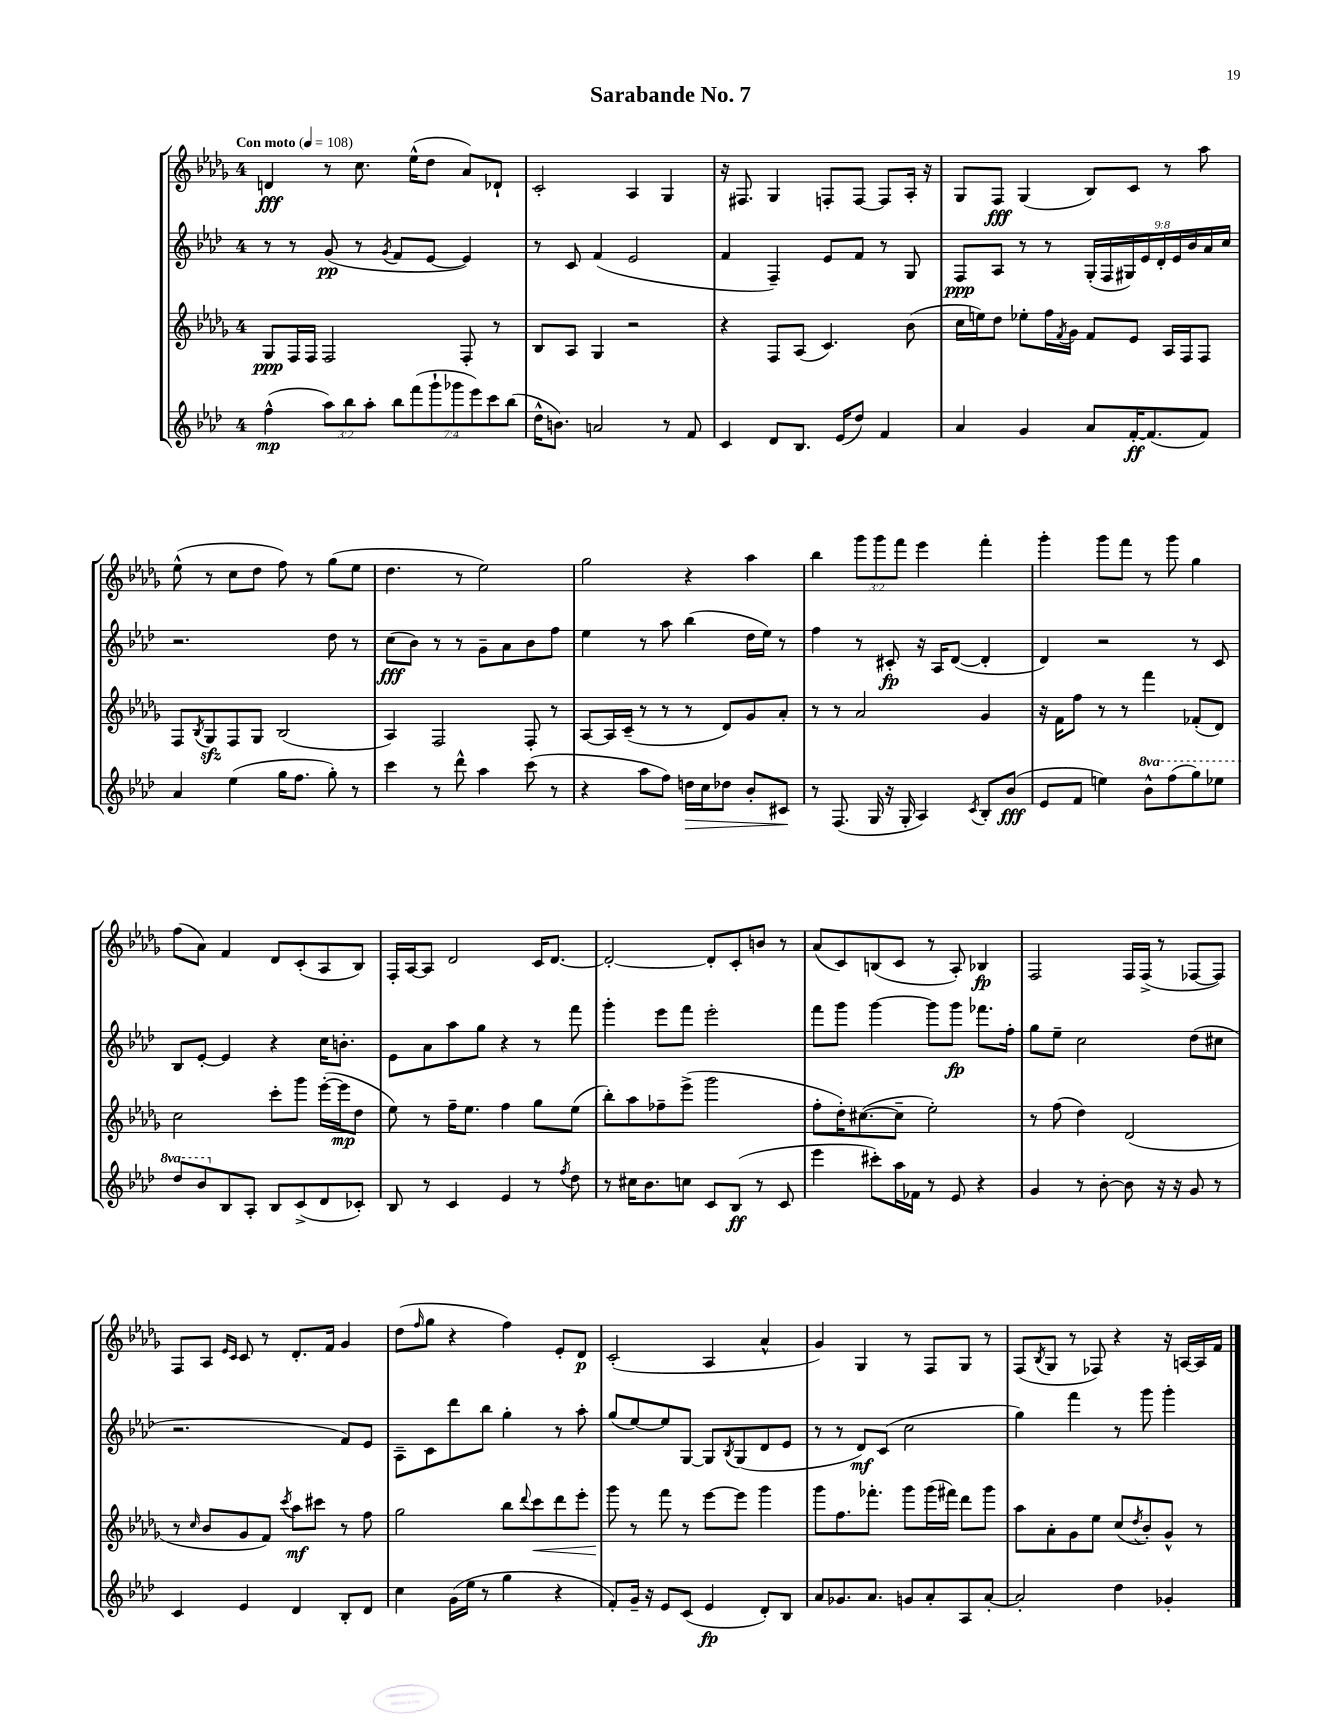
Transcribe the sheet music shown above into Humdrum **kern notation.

**kern	**kern	**kern	**kern
*staff4	*staff3	*staff2	*staff1
*clefG2	*clefG2	*clefG2	*clefG2
*k[b-e-a-d-]	*k[b-e-a-d-g-]	*k[b-e-a-d-]	*k[b-e-a-d-g-]
*M4/4	*M4/4	*M4/4	*M4/4
*MM108	*MM108	*MM108	*MM108
(4ff^^\	8G-/L	8r	4d/
.	16F/L	8r	.
.	16F/JJ	.	.
12aa-\L)	2F/	(8g/	8r
12bb-\	.	.	.
.	.	8r	8.cc\
12aa-'\J	.	.	.
.	.	8qg/	.
14bb-\L	.	8f/L	.
.	.	.	(16ee-^^\LK
(14fff\	.	.	.
.	.	[8e-/J	8dd-\J
14ggg`\	.	.	.
14ggg-\	.	.	.
.	8F'/	4e-/])	8a-/L)
14eee-\)	.	.	.
14ccc\	.	.	.
.	8r	.	8d-`/J
(14bb-\J	.	.	.
=	=	=	=
16dd-^^\LK	8B-/L	8r	2c'/
8.b\J)	.	.	.
.	8A-/J	8c/	.
2a/	4G-/	(4f/	.
.	2r	2e-/	4A-/
8r	.	.	4G-/
8f/	.	.	.
=	=	=	=
4c/	4r	4f/	16r
.	.	.	8.F#/
8d-/L	8F/L	4F~/)	4G-/
8.B-/J	(8A-/J	.	.
.	4.c/)	8e-/L	8F'/L
(16e-/LK	.	.	.
8dd-/J)	.	8f/J	[8F/J
4f/	.	8r	8F/]L
.	(8b-\	8G/	16A-'/Jk
.	.	.	16r
=	=	=	=
4a-/	16cc\LL	8F/L	8G-/L
.	16ee\J)	.	.
.	8dd-\J	8A-/J	8F/J
4g/	8ee-'\L	8r	(4G-/
.	16ff\L	8r	.
.	8qf/	.	.
.	16g-\JJ	.	.
8a-/L	8f/L	(18G'/LL	8B-/L)
.	.	18F/	.
.	.	18G#/)	.
[16f'/K	8e-/J	.	8c/J
.	.	18e-/	.
(8.f/]	.	.	.
.	.	18d-'/	.
.	16A-/LL	.	8r
.	.	18e-/	.
.	16F/J	.	.
.	.	18b-/	.
8f/J)	8F/J	.	8aa-\
.	.	18a-/	.
.	.	18cc/JJ	.
=	=	=	=
4a-/	8F/L	2.r	(8ee-^^\
.	8qB-/	.	.
.	8G-/	.	8r
(4ee-\	8F/	.	8cc\L
.	8G-/J	.	8dd-\J
16gg\LK	(2B-/	.	8ff\)
8.ff\J	.	.	.
.	.	.	8r
8gg'\)	.	8dd-\	(8gg-\L
8r	.	8r	8ee-\J
=	=	=	=
4ccc\	4A-/)	(8cc\L	4.dd-\
.	.	8b-\J)	.
8r	2F/	8r	.
8ddd-^^\	.	8r	8r
4aa-\	.	8g~\L	2ee-\)
.	.	8a-\	.
(8ccc\	8F'/	8b-\	.
8r	8r	8ff\J	.
=	=	=	=
4r	[8A-/L	4ee-\	2gg-\
.	16A-/]L	.	.
.	(16c~/JJ	.	.
8aa-\L	8r	8r	.
8ff\J)	8r	8aa-\	.
16dd\LL	8r	(4bb-\	4r
16cc\J	.	.	.
8dd-\J	8d-/L)	.	.
8b-'/L	8g-/	16dd-\LL	4aa-\
.	.	16ee-\JJ)	.
8c#/J	8a-'/J	8r	.
=	=	=	=
8r	8r	4ff\	4bb-\
(8.F/	8r	.	.
.	2a-/	8r	12ggg-\L
16G/	.	.	.
.	.	.	12ggg-\
16r	.	8c#'/	.
.	.	.	12fff\J
16G'/	.	.	.
4A-/)	.	16r	4eee-\
.	.	16A-/LK	.
.	.	([8d-/J	.
8qc/	.	.	.
8B-'/L	4g-/	4d-'/]	4fff'\
(8b-/J	.	.	.
=	=	=	=
8e-/L	16r	4d-/)	4ggg-'\
.	16f\LK	.	.
8f/J	8ff\J	.	.
4ee\)	8r	2r	8ggg-\L
.	8r	.	8fff\J
8bb-^^\L	4fff\	.	8r
(8fff\	.	.	8ggg-\
8ggg\)	(8f-'/L	8r	4gg-\
8eee-\J	8d-/J)	8c/	.
=	=	=	=
8ddd-/L	2cc\	8B-/L	(8ff\L
8bb-/	.	[8e-'/J	8a-\J)
8B-/	.	4e-/]	4f/
8A-'/J	.	.	.
8B-/L	8ccc'\L	4r	8d-/L
(8c^/	8ggg-\J	.	(8c'/
8d-/	([16eee-'\LL	16cc\LK	8A-/
.	16eee-\]J	8.b'\J	.
8c-'/J)	8dd-\J	.	8B-/J)
=	=	=	=
8B-/	8ee-\)	8e-\L	16F'/LL
.	.	.	[16A-/J
8r	8r	8a-\	8A-/]J
4c/	16ff~\LK	8aa-\	2d-/
.	8.ee-\J	.	.
.	.	8gg\J	.
4e-/	4ff\	4r	.
8r	8gg-\L	8r	16c/LK
.	.	.	[8.d-/J
8qff/	.	.	.
8dd-\	(8ee-\J	8fff\	.
=	=	=	=
8r	8bb-'\L)	4ggg'\	2d-'/_
16cc#\LK	8aa-\	.	.
8.b-\	.	.	.
.	8ff-~\	8eee-\L	.
8cc\J	(8eee-^\J	8fff\J	.
8c/L	2ggg-\	2eee-'\	8d-'/]L
(8B-/J	.	.	8c'/
8r	.	.	8b/J
8c/	.	.	8r
=	=	=	=
4eee-\	8ff'\L	8fff\L	(8a-/L
.	16dd-'\K)	8ggg\J	8c/)
.	([8.cc#\	.	.
8ccc#'\L)	.	[4ggg\	(8B/
16aa-\L	8cc#~\]J	.	8c/J
16f-\JJ	.	.	.
8r	2ee-'\)	8ggg\]L	8r
8e-/	.	8ggg\J	8A-'/)
4r	.	8.fff-\L	4B-/
.	.	16ff'\Jk	.
=	=	=	=
4g/	8r	8gg\L	2F/
.	(8ff\	8ee-~\J	.
8r	4dd-\)	2cc\	.
[8b-'\	.	.	.
8b-\]	(2d-/	.	16F/LL
.	.	.	(16F^/JJ
16r	.	.	8r
16r	.	.	.
8g/	.	(8dd-\L	[8F-/L
8r	.	8cc#\J	8F-/]J)
=	=	=	=
4c/	8r	2.r	8F/L
.	16qqcc/	.	.
.	8b-/L	.	8A-/J
.	.	.	16qqe-/LL
.	.	.	16qqc/JJ
4e-/	8g-/	.	8c/
.	8f/J)	.	8r
.	8qccc/	.	.
4d-/	8aa-\L	.	8.d-'/L
.	8ccc#\J	.	.
.	.	.	16f/Jk
8B-'/L	8r	8f/L)	4g-/
8d-/J	8ff\	8e-/J	.
=	=	=	=
4cc\	2gg-\	8A-~\L	(8dd-\L
.	.	.	16qqff/
.	.	8c\	8gg-\J
(16g\LL	.	8ddd-\	4r
16ee-\JJ	.	.	.
8r	.	8bb-\J	.
4gg\	8bb-\L	4gg'\	4ff\)
.	8qqddd-/	.	.
.	8ccc\	.	.
4r	8ddd-\	8r	8e-'/L
.	8eee-'\J	8aa-'\	8d-/J
=	=	=	=
8f'/L)	8ggg-\	(8gg/L	(2c'/
16g~/Jk	8r	[8ee-/)	.
16r	.	.	.
8e-/L	8fff\	8ee-/]	.
(8c/J	8r	[8G/J	.
4e-/	[8eee-\L	8G/]L	4A-/
.	.	8qB-/	.
.	8eee-\]J	(8G/	.
8d-'/L)	4ggg-\	8d-/	4a-^^/
8B-/J	.	8e-/J	.
=	=	=	=
8a-/L	8ggg-\L	8r	4g-/)
8.g-/	8.ff\	8r	.
.	.	8d-/L)	4G-/
8.a-/J	8.fff-'\J	.	.
.	.	(8c/J	.
8g/L	8ggg-\L	2cc\	8r
8a-'/	(16ggg-\L	.	8F/L
.	16fff#\JJ)	.	.
8A-/	8ddd-\L	.	8G-/J
[8a-'/J	8ggg-\J	.	8r
=	=	=	=
2a-'/]	8aa-\L	4gg\)	(8F/L
.	.	.	8qB-/
.	8a-'\	.	8G-/J
.	8g-\	4fff\	8r
.	8ee-\J	.	8F-/)
4dd-\	(8cc/L	8r	4r
.	8qdd-/	.	.
.	8b-'/)	8ggg\	.
4g-'/	8g-^^/J	4ggg'\	16r
.	.	.	[16A/LL
.	8r	.	16A/]
.	.	.	16f/JJ
==	==	==	==
*-	*-	*-	*-
